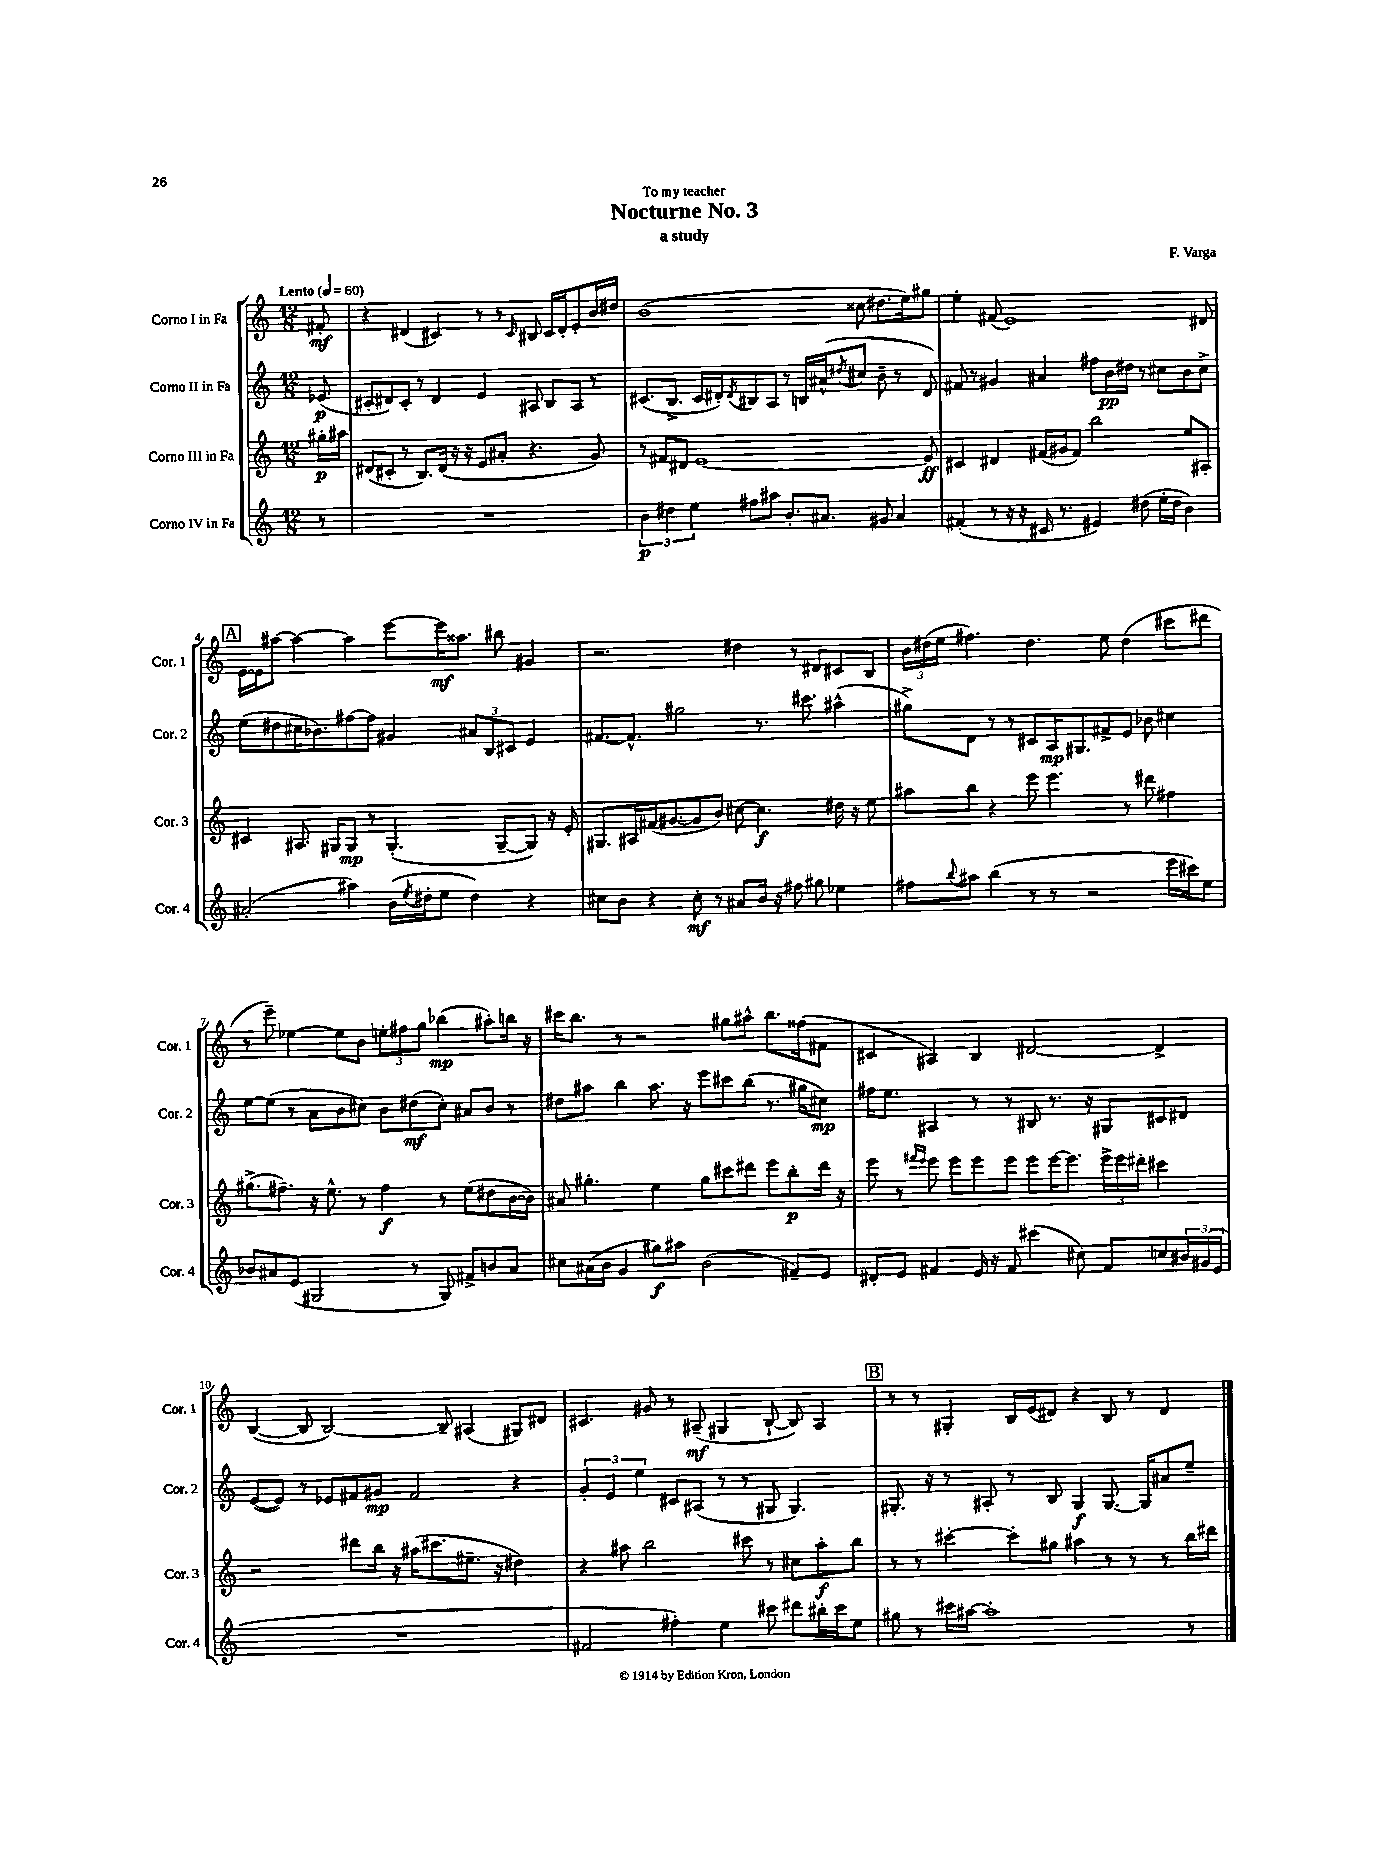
\header { title = "Nocturne No. 3" composer = "F. Varga" subtitle = "a study" dedication = "To my teacher" }
<<
\new StaffGroup <<
\new Staff = "s0" \with { instrumentName = "Corno I in Fa" shortInstrumentName = "Cor. 1" } {
    \clef treble \key c \major \numericTimeSignature \time 12/8 \partial 8 \tempo "Lento" 4 = 60
    fis'8-.\mf |
    r4 dis'4( cis'4) r8 r8 \grace { cis'16 } bis8 cis'16 dis'16-. e'8-. b'16 dis''16 |
    b'1( cisis''8 dis''8. e''16) gis''8 |
    e''4-. fis'8( e'1) dis'8 |
    \mark \markup { \box "A" } e'16~ e'16 ais''8~ ais''4~ ais''4 e'''8~ e'''16\mf aisis''8. bis''8 gis'4 |
    r2. dis''4 r8 dis'8 cis'8 b8 |
    \tuplet 3/2 { b'16 dis''16( e''16 } fis''4.) dis''4. e''8 dis''4( cis'''8 dis'''8 |
    r8 e'''8--) ees''4~ ees''8 b'8 \tuplet 3/2 { e''8-. fis''8 g''8 } bes''4\mp( ais''8-.) b''16 r16 |
    cis'''16 b''8. r8 r2 gis''8 ais''8-^ b''8. fisis''16( fis'8 |
    cis'4 ais4) b4 dis'2~ dis'4-> |
    b4~( b8 b2~) b8-- ais4( gis8) dis'8 |
    cis'4. gis'8 r8 ais8--\mf( gis4 b8~-! b8) ais4 |
    \mark \markup { \box "B" } r8 r8 gis4-. b16 e'16( dis'8) r4 b8 r8 dis'4 \bar "|." |
}
\new Staff = "s1" \with { instrumentName = "Corno II in Fa" shortInstrumentName = "Cor. 2" } {
    \clef treble \key c \major \numericTimeSignature \time 12/8 \partial 8
    ees'8\p( |
    cis'8-. dis'8) cis'8-. r8 dis'4 e'4 ais8 b8 ais8 r8 |
    cis'8.( b8.-> cis'16 dis'16-.) \acciaccatura { dis'8 } bis8 a8 r8 b16 ais'16-^( \acciaccatura { dis''8 } cis''8 b'8-- r8 dis'8) |
    fis'8 r8 gis'4 ais'4 fis''8 b'16\pp dis''16 r8 cis''8 b'8 cis''8-> |
    \mark \markup { \box "A" } e''8( dis''8 cis''16 bes'8.) fis''8~ fis''8 gis'4 \tuplet 3/2 { ais'8 b8 cis'8 } e'4 |
    fis'8.~ fis'8.-^ gis''2 r8. cis'''8. ais''4-^( |
    gis''8->) d'8 r8 r8 cis'8 a16\mp gis8. fis'8-> e'8 bes'8 cis''4 |
    e''8~ e''8( r8 a'8 b'8 cis''8) b'8 dis''8\mf( cis''8-.) ais'8 b'8 r8 |
    dis''8 ais''8 b''4 ais''8. r16 e'''8 cis'''8 b''8( r8. gis''16 cis''8\mp) |
    fis''16 e''8. ais4 r8 r8 bis8 r8. r16 gis8 cis'8 dis'8 |
    e'8~( e'8) r8 ees'8 fis'8 gis'8\mp fis'2 r4 |
    \tuplet 3/2 { g'4-. e'4 e''4 } cis'8 ais8( r8 r8 gis8 gis4.) |
    \mark \markup { \box "B" } gis8.-. r16 r8 ais8-. r8 b8 gis4\f gis8.~ gis16 ais'8 e''8-- \bar "|." |
}
\new Staff = "s2" \with { instrumentName = "Corno III in Fa" shortInstrumentName = "Cor. 3" } {
    \clef treble \key c \major \numericTimeSignature \time 12/8 \partial 8
    gis''16-.\p ais''16 |
    dis'8( cis'8-. r8 b8.) dis'16( r16 r16 e'8 ais'8-. r4. g'8) |
    r8 fis'8 dis'8 e'1~ e'8\ff |
    cis'4 dis'4 fis'16( gis'16 fis'8) b''2 e''8 ais8-. |
    \mark \markup { \box "A" } cis'4 ais8. gis16 gis8\mp r8 gis4.-.( gis8~-- gis8) r16 e'16-. |
    gis8. ais16 fis'16( gis'8.~ gis'8 b'8) cis''8~ cis''4.\f dis''16 r16 e''8 |
    ais''8 b''8 r4 e'''8 e'''4. r8 dis'''8 fis''4 |
    gis''8.->( fis''8.--) r16 e''8.-^ r8 fis''4\f r8 e''8( dis''8 b'16~ b'16) |
    ais'8 gis''4.-. e''4 gis''8 cis'''8 dis'''8 e'''8 b''8-.\p dis'''16 r16 |
    e'''8 r8 \grace { fis'''16 e'''16 } e'''8 e'''8 e'''8 e'''8 e'''8 e'''16~ e'''8. \tuplet 3/2 { e'''16-> e'''16 dis'''16-. } cis'''4 |
    r2 dis'''8 b''16 r16 ais''16( cis'''8. eis''8.-- r16 dis''4) |
    r4 ais''8 b''2 cis'''8 r8 cis''8 ais''8-.\f b''8 |
    \mark \markup { \box "B" } r8 r8 cis'''4~-. cis'''8-. gis''8 ais''4 r8 r8 r8 b''16 dis'''16 \bar "|." |
}
\new Staff = "s3" \with { instrumentName = "Corno IV in Fa" shortInstrumentName = "Cor. 4" } {
    \clef treble \key c \major \numericTimeSignature \time 12/8 \partial 8
    r8 |
    R1. |
    \tuplet 3/2 { b'4\p dis''4 e''4 } fis''8 ais''8 b'8.-. ais'8. gis'8 ais'4 |
    fis'4-.( r8 r16 r16 cis'16 r8. eis'4) dis''8( e''16-. dis''16 b'4) |
    \mark \markup { \box "A" } ais'2-.( ais''4) b'16( \acciaccatura { e''8 } dis''16-. e''8 dis''4) r4 |
    cis''8 b'8 r4 cis''8-.\mf r8 ais'8 b'16 r16 fis''8 gis''8 ees''4 |
    fis''8 \appoggiatura { b''8 } ais''8 b''4( r8 r8 r2 e'''16 cis'''16) e''8 |
    bes'8 ais'8 e'8( gis2 r8 gis8) fis'8-> b'8 ais'8 |
    cis''8 ais'16( b'16 g'4 gis''8\f) ais''8 b'2( fis'8--) e'8 |
    dis'8-. e'8 fis'4 e'16 r16 fis'8 cis'''4( cis''8) fis'8 c''8 \tuplet 3/2 { bis'16 gis'16( e'16 } |
    R1. |
    fis'2 fis''4-.) e''4 cis'''8 dis'''8 bis''16-. cis'''16 e''8 |
    \mark \markup { \box "B" } gis''8 r8 cis'''16 ais''16~ ais''1-. r8 \bar "|." |
}
>>
>>
